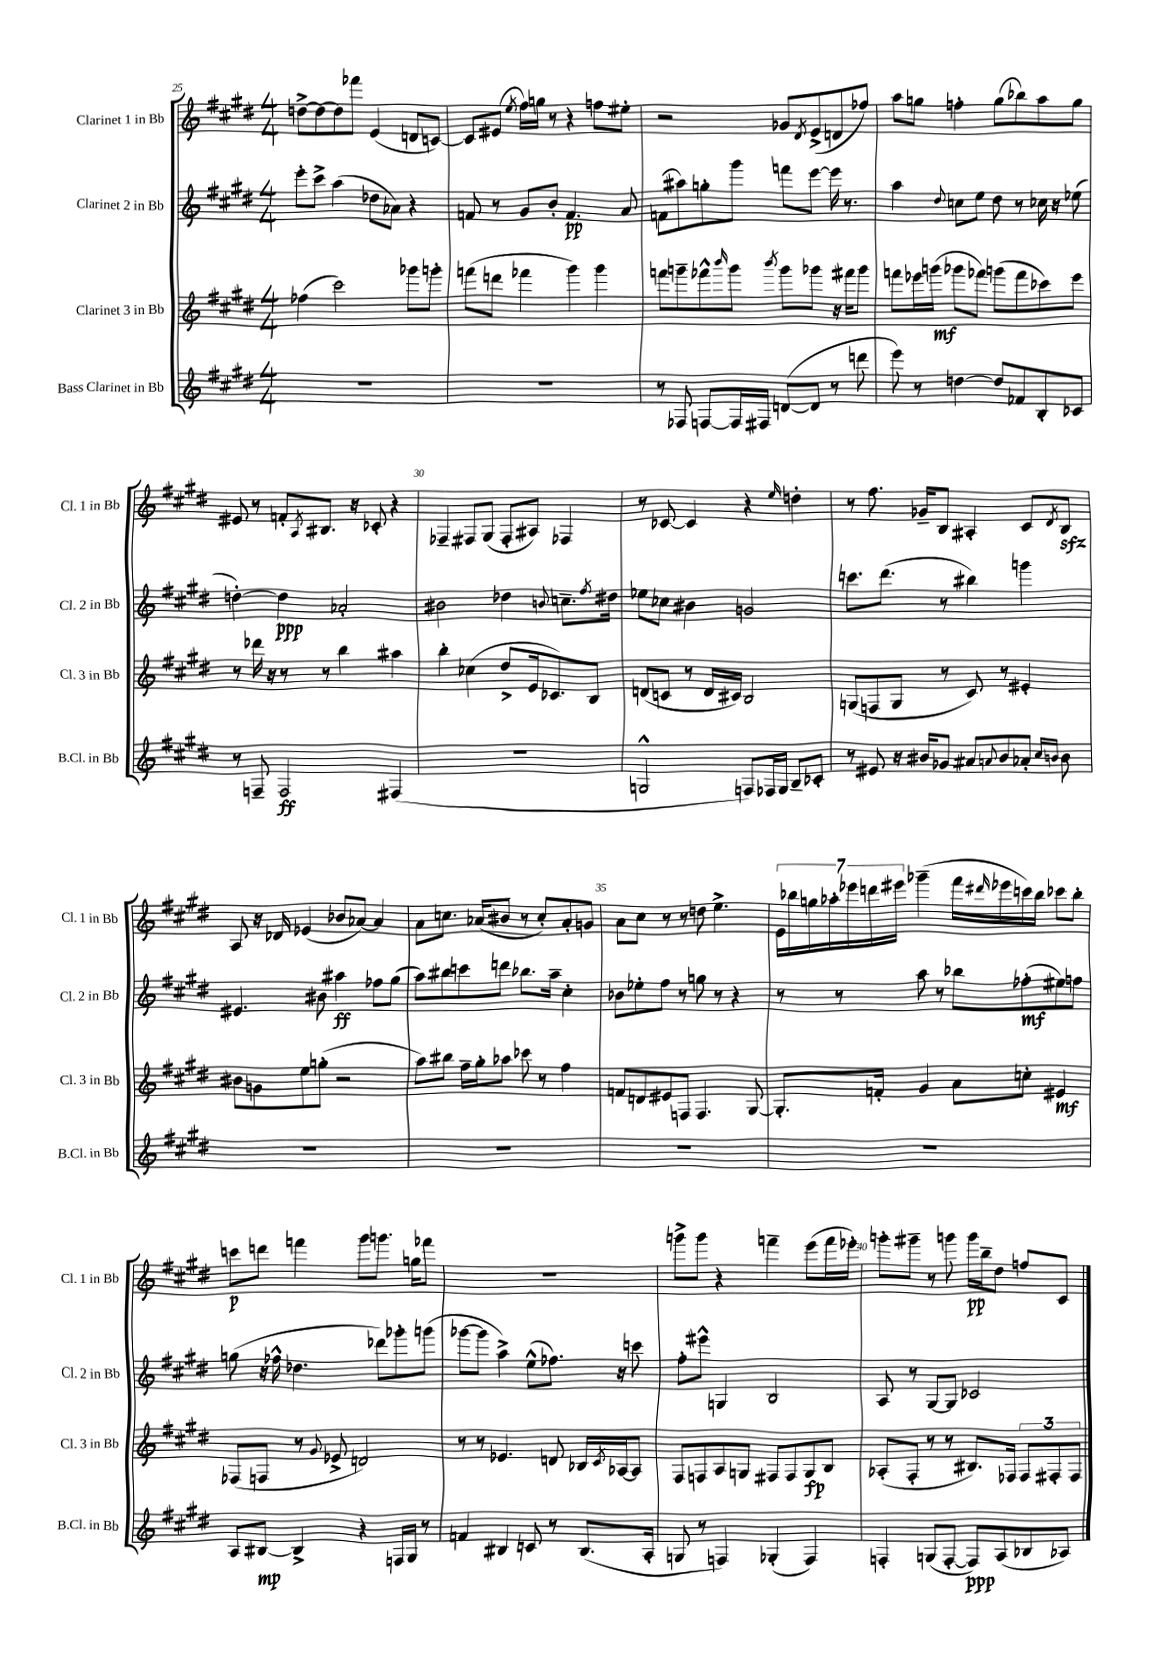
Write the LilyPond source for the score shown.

<<
\new StaffGroup <<
\new Staff = "s0" \with { instrumentName = "Clarinet 1 in Bb" shortInstrumentName = "Cl. 1 in Bb" } {
    \clef treble \key e \major \numericTimeSignature \time 4/4
    d''8~-> d''8~ d''8 fes'''8 e'4( d'8 c'8~) |
    c'8 eis'8( \acciaccatura { e''8 } fis''16) g''16 r8 r4 f''8 eis''8-. |
    r2 ges'8 \acciaccatura { dis'8 } e'8->( d'8 fes''8) |
    a''8 g''8 f''4-. g''8( bes''8) a''8 g''8 |
    eis'8 r8 f'8-. \acciaccatura { a8 } bis8. r16 ces'8-. r4 |
    fes4-- fis8 gis8( fis8-. ais8) fes4 |
    r8 ces'8~ ces'4 r4 \grace { e''16 } d''4-. |
    r8 fis''8. ges'16-- b8 ais4-. cis'8 \acciaccatura { dis'8 } b8\sfz |
    a8 r16 des'16 ees'4( bes'8 aes'8~) aes'4 |
    a'8 c''8. aes'16( bis'8 r8 c''8-.) aes'8-. g'8 |
    a'8 cis''8 r8 r8 d''8 e''4.-> |
    \tuplet 7/4 { e'16 bes''16 g''16 aes''16-. ees'''16 d'''16 eis'''16 } ges'''4--( fis'''16 \grace { dis'''16 } ees'''16 c'''16) bes''16 ces'''8 bes''8-. |
    c'''8\p d'''8 f'''4 gis'''8 g'''8. g''16 fes'''8 |
    R1 |
    g'''8-> g'''8 r4 f'''4-- e'''8( f'''16 ees'''16-.) |
    g'''8-. gis'''8-- r8 g'''8 g'''16\pp b''16-- dis''8 f''8 cis'8 \bar "|." |
}
\new Staff = "s1" \with { instrumentName = "Clarinet 2 in Bb" shortInstrumentName = "Cl. 2 in Bb" } {
    \clef treble \key e \major \numericTimeSignature \time 4/4
    e'''8-. cis'''8-> a''4( des''8 aes'8) r4 |
    f'8 r8 gis'8 b'8-. f'4.\pp a'8 |
    f'8( ais''8) g''8-. gis'''8 f'''8 e'''8~ e'''16 r8. |
    a''4 \appoggiatura { dis''8 } c''8 e''8 dis''8 r8 ces''16 r16 ees''8( |
    d''4~-.) d''4\ppp aes'2-. |
    bis'2 des''4 \appoggiatura { b'8 } c''8.-- \acciaccatura { fis''8 } dis''16 |
    ees''8 ces''8 bis'4 g'2 |
    c'''8. dis'''8.( r8 bis''4) g'''4 |
    eis'4. bis'8 ais''4\ff fes''8 gis''8( |
    a''8) bis''8 c'''8 d'''8 bes''8. a''16-- cis''4-. |
    bes'8 ees''8-. fis''8 r8 g''8 r8 r4 |
    r8 r8 a''8 r8 bes''8 fes''8-.\mf( eis''8) f''8 |
    g''8( r16 fes''16-^ des''4. des'''8) ges'''8-. g'''8( |
    ges'''8~ ges'''8 a''4->) e''8-^( fes''8.) r16 c'''8 |
    fis''8-. eis'''8-^ g4 b2 |
    a8 r8 gis8~ gis8 ces'2 \bar "|." |
}
\new Staff = "s2" \with { instrumentName = "Clarinet 3 in Bb" shortInstrumentName = "Cl. 3 in Bb" } {
    \clef treble \key e \major \numericTimeSignature \time 4/4
    fes''4( cis'''2) ges'''8 g'''8-. |
    f'''8( d'''8 fes'''4 gis'''4) gis'''4 |
    f'''8 g'''8-- fes'''8-^ \grace { b'''16 } g'''8 \acciaccatura { b'''8 } g'''8 ges'''8 r16 fis'''16 ges'''8 |
    f'''8 ees'''16 g'''16\mf( ges'''8 fes'''8) g'''8( fes'''8 ces'''8) ees'''8 |
    r8 des'''16 r16 r8 r8 b''4 ais''4 |
    b''4-. ces''4( dis''8-> e'16 ces'8.) b8 |
    d'8( c'8 r8 d'16 cis'16) b2 |
    g8( f8 g8 r8 cis'8) r8 eis'4-. |
    bis'8 g'8 e''8 g''8-.( r2 |
    a''8) bis''8 fis''16-- gis''16-. aes''8 ces'''8 r8 fis''4 |
    f'8 d'8 eis'8 f8 f4. gis8~ |
    gis8.-. f'16-. gis'4 a'8 c''8-. eis'4\mf |
    fes8( f8 r8 \appoggiatura { gis'8 } ees'8-> d'2) |
    r8 r8 ees'4. d'8 bes16 \acciaccatura { cis'8 } aes16~ aes8 |
    fis8 f8 a8 g8 fis8 fis8 g8\fp b8 |
    aes8-.( fis8-. r8 r8 bis8.) fes16 \tuplet 3/2 { fes8 fis8-. fis8 } \bar "|." |
}
\new Staff = "s3" \with { instrumentName = "Bass Clarinet in Bb" shortInstrumentName = "B.Cl. in Bb" } {
    \clef treble \key e \major \numericTimeSignature \time 4/4
    R1 |
    R1 |
    r8 fes8 f8~ f16 fis16 d'8~( d'8 r8 d'''8 |
    e'''8) r8 d''4~ d''8 fes'8 b8-. ces'8 |
    r8 f8-- f2\ff fis4( |
    R1 |
    g2-^ f8) fes16 g16 b8-- ces'8-. |
    r8 eis'8 r16 bis'16 ges'8 ais'8 \appoggiatura { a'8 } bis'8 aes'8-. \grace { cis''16 b'16 } b'8 |
    R1 |
    R1 |
    R1 |
    R1 |
    a8 bis8~\mp bis4-> r4 f16 gis16 r8 |
    f'4 bis4 c'8 r8 bis8.( a16-. |
    g8 r8 f4) ges4-.( f4) |
    f4-. g8( f8~-. f8\ppp) a8( bes8 aes8) \bar "|." |
}
>>
>>
\layout { \context { \Score currentBarNumber = #25 \override BarNumber.break-visibility = ##(#f #t #t) barNumberVisibility = #(every-nth-bar-number-visible 5) } }
